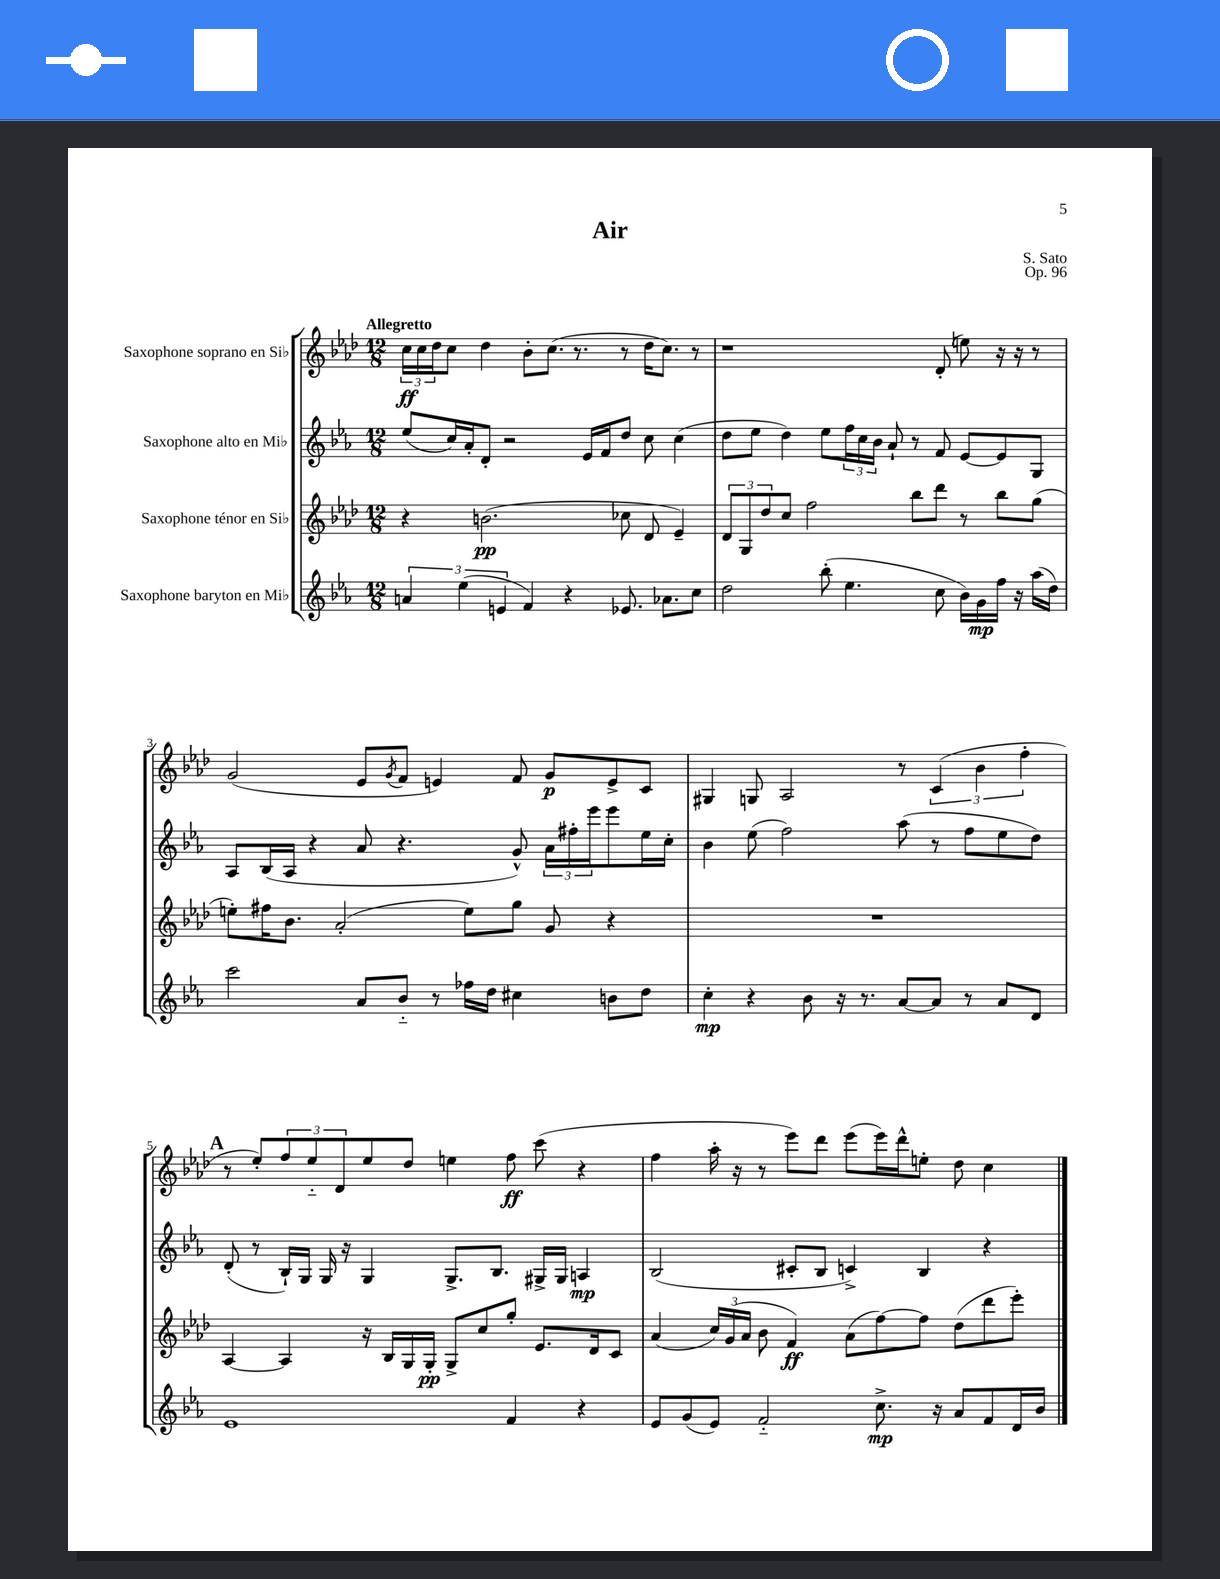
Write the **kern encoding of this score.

**kern	**kern	**kern	**kern
*staff4	*staff3	*staff2	*staff1
*clefG2	*clefG2	*clefG2	*clefG2
*k[b-e-a-]	*k[b-e-a-d-]	*k[b-e-a-]	*k[b-e-a-d-]
*M12/8	*M12/8	*M12/8	*M12/8
6a	4r	(8ee-	24cc
.	.	.	24cc
.	.	.	24dd-
.	.	16cc)	8cc
(6ee-	.	.	.
.	.	16a-'	.
.	(2.b	8d'	4dd-
6e	.	.	.
.	.	2r	.
4f)	.	.	8b-'
.	.	.	(8.cc
4r	.	.	.
.	.	.	8.r
.	.	16e-	.
.	.	16f	.
8.e-	8cc-	8dd	8r
.	8d-	8cc	16dd-
8.a-	.	.	8.cc)
.	4e-~)	(4cc	.
8cc	.	.	8r
=	=	=	=
2dd	12d-	8dd	1r
.	12G	.	.
.	.	8ee-	.
.	12dd-	.	.
.	8cc	4dd)	.
.	2ff	.	.
(8bb-'	.	8ee-	.
4.ee-	.	24ff	.
.	.	24cc	.
.	.	24b-	.
.	.	8a-`	.
.	8bb-	8r	.
8cc	8ddd-	8f	(8d-'
16b-)	8r	[8e-	8ee)
16g	.	.	.
16ff	8bb-	8e-]	16r
16r	.	.	16r
(16aa-	(8gg	8G	8r
16dd)	.	.	.
=	=	=	=
2ccc	8ee')	8A-	(2g
.	16ff#	(16B-	.
.	8.b-	16A-	.
.	.	4r	.
.	(2a-'	.	.
8a-	.	8a-	8e-
.	.	.	8qg
8b-'~	.	4.r	8f
8r	.	.	4e)
16ff-	8ee)	.	.
16dd	.	.	.
4cc#	8gg	8g^^)	8f
.	8g	24a-	8g
.	.	24ff#'	.
.	.	24eee-	.
8b	4r	8eee-	8e^
8dd	.	16ee-	8c
.	.	16cc'	.
=	=	=	=
4cc'	1.r	4b-	4G#
4r	.	(8ee-	8G
.	.	2ff)	2A-
8b-	.	.	.
16r	.	.	.
8.r	.	.	.
[8a-	.	(8aa-	8r
8a-]	.	8r	(6c
8r	.	8ff	.
.	.	.	6b-
8a-	.	8ee-	.
.	.	.	6ff'
8d	.	8dd)	.
=	=	=	=
1e-	[4A-	(8d'	8r
.	.	8r	8ee-')
.	4A-]	16B-`)	12ff
.	.	16G	.
.	.	.	12ee-'~
.	.	16G	.
.	.	.	12d-
.	.	16r	.
.	16r	4G	8ee-
.	16B-	.	.
.	16G	.	8dd-
.	16G'	.	.
.	8G^	8.G^	4ee
.	8cc	.	.
.	.	8.B-	.
4f	8gg'	.	8ff
.	8.e-	16G#^	(8ccc
.	.	16G#	.
4r	.	4A	4r
.	16d-	.	.
.	8c	.	.
=	=	=	=
8e-	(4a-	(2B-	4ff
(8g	.	.	.
8e-)	24cc)	.	16aa-'
.	(24g	.	.
.	.	.	16r
.	24a-	.	.
2f'~	8b-	.	8r
.	4f)	8c#'	8eee-)
.	.	8B-	8ddd-
.	(8a-	4c^)	(8eee-
8.cc^	[8ff)	.	16eee-)
.	.	.	16ddd-^^
.	8ff]	4B-	8ee'
16r	.	.	.
8a-	(8dd-	.	8dd-
8f	8ddd-	4r	4cc
16d	8eee-')	.	.
16b-	.	.	.
==	==	==	==
*-	*-	*-	*-
